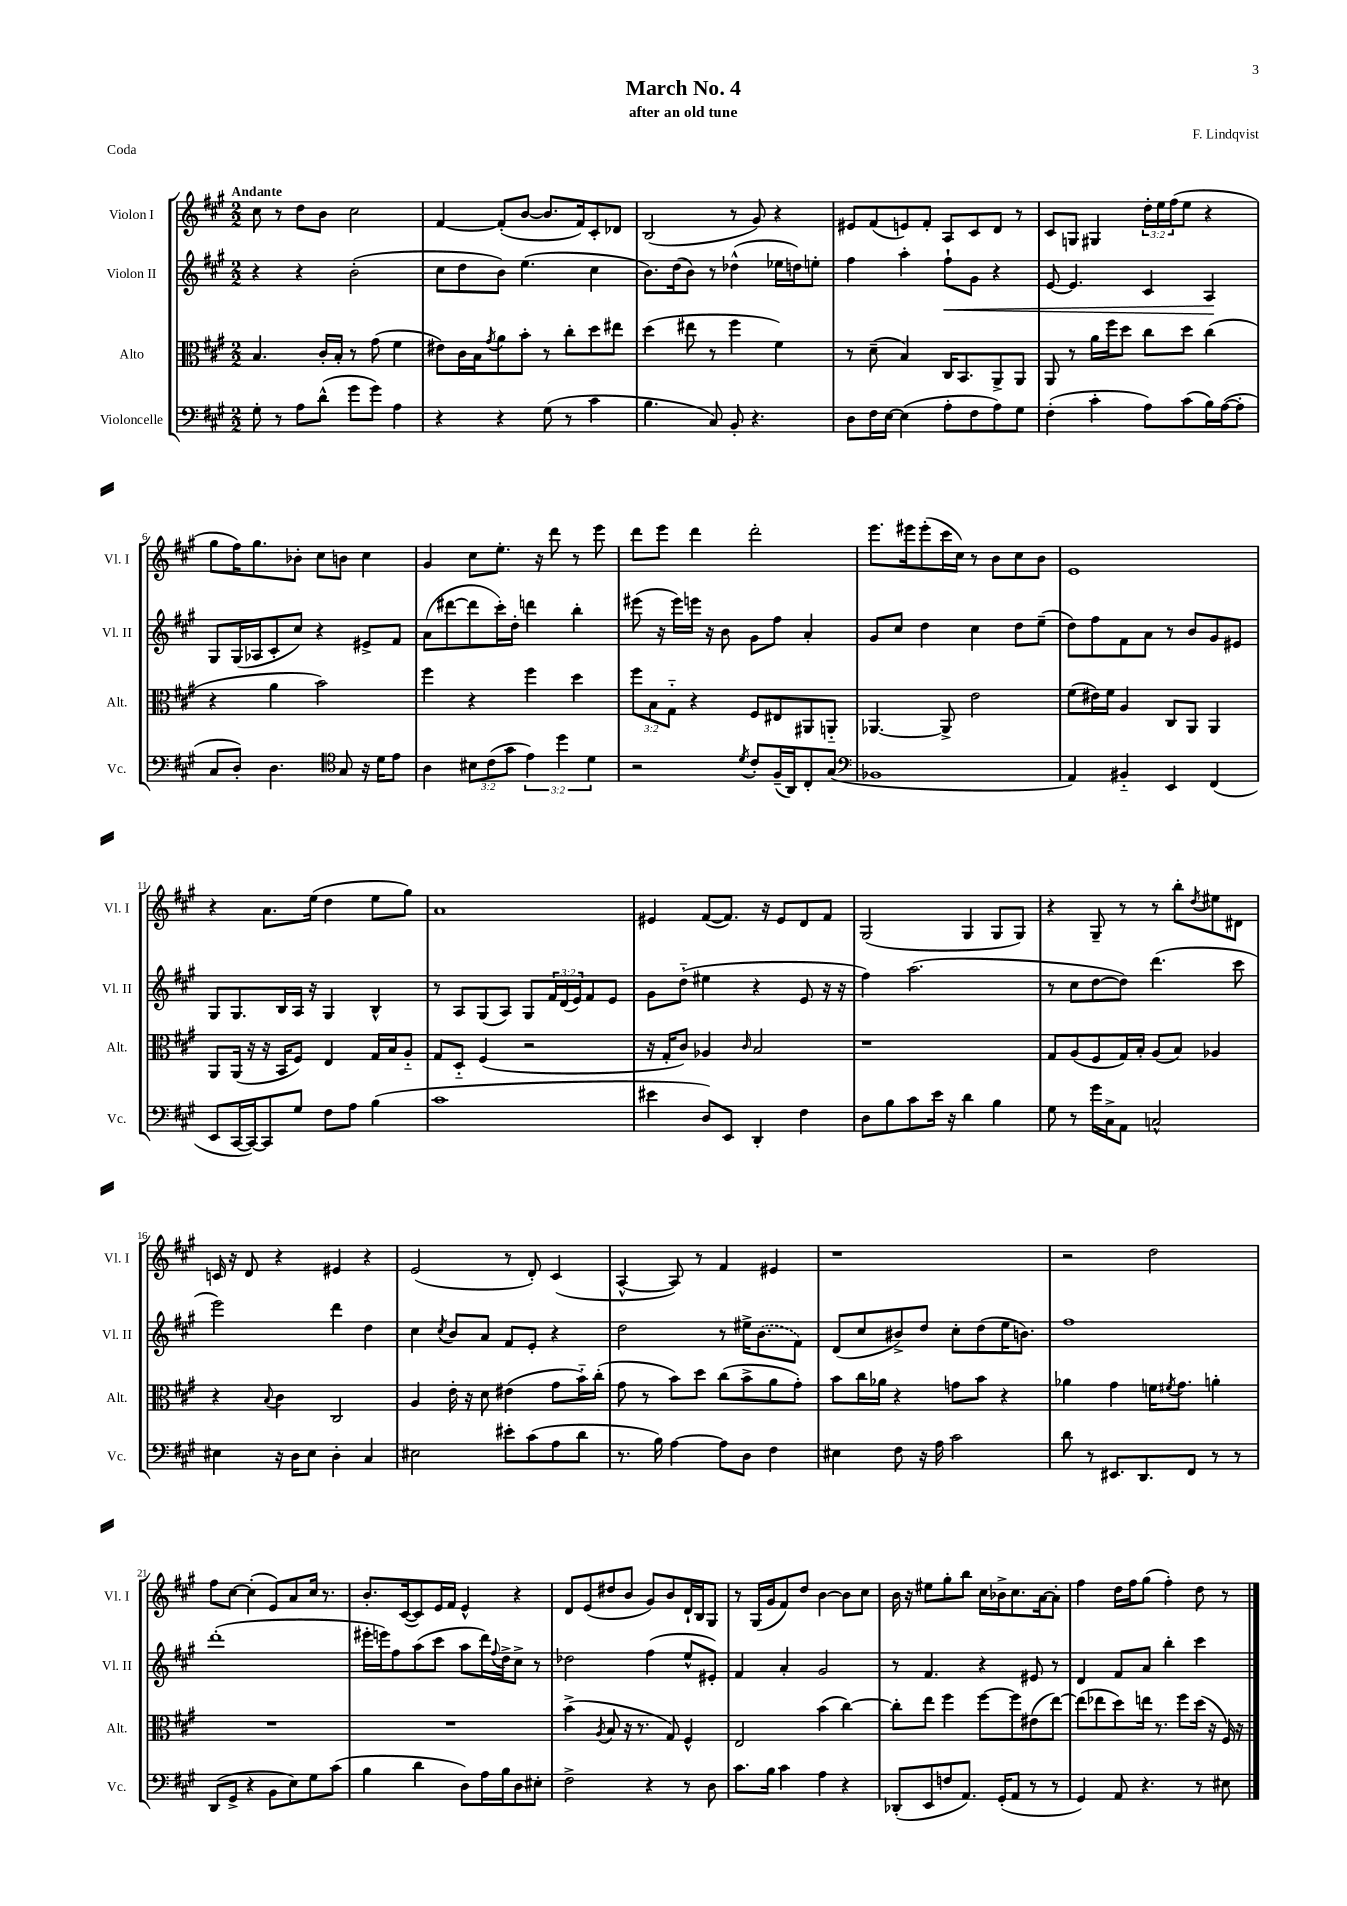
\header { title = "March No. 4" composer = "F. Lindqvist" subtitle = "after an old tune" piece = "Coda" }
<<
\new StaffGroup <<
\new Staff = "s0" \with { instrumentName = "Violon I" shortInstrumentName = "Vl. I" } {
    \clef treble \key a \major \numericTimeSignature \time 2/2 \override Staff.TupletNumber.text = #tuplet-number::calc-fraction-text \tempo "Andante"
    cis''8 r8 d''8 b'8 cis''2 |
    fis'4~ fis'8-.( b'8~ b'8. fis'16) cis'8-. des'8 |
    b2( r8 gis'8) r4 |
    eis'8 fis'8( e'8) fis'8-. a8 cis'8 d'8 r8 |
    cis'8 g8 gis4 \tuplet 3/2 { d''16-. e''16 fis''16( } e''8 r4 |
    gis''8 fis''16) gis''8. bes'8-. cis''8 b'8 cis''4 |
    gis'4 cis''8 e''8.-. r16 d'''8 r8 e'''8 |
    d'''8 e'''8 d'''4 d'''2-. |
    e'''8. eis'''16 eis'''8-.( cis'''16 cis''16) r8 b'8 cis''8 b'8 |
    e'1 |
    r4 a'8. e''16( d''4 e''8 gis''8) |
    a'1 |
    eis'4 fis'8~( fis'8.) r16 eis'8 d'8 fis'8 |
    gis2( gis4 gis8 gis8) |
    r4 gis8-- r8 r8 b''8-. \acciaccatura { d''8 } eis''8 dis'8 |
    c'16 r16 d'8 r4 eis'4 r4 |
    e'2( r8 d'8-.) cis'4( |
    a4~-^ a8) r8 fis'4 eis'4 |
    r1 |
    r2 d''2 |
    fis''8 cis''8~ cis''4-.( e'8) a'8 cis''16 r8. |
    b'8.-. cis'16~( cis'8) e'16 fis'16 e'4-^ r4 |
    d'8 e'8( dis''8 b'8 gis'8) b'8 d'16-! b16 gis8 |
    r8 gis16( gis'16 fis'8) d''8 b'4~ b'8 cis''8 |
    b'16 r16 eis''8 gis''8-. b''8 cis''16 bes'16-> cis''8. a'16~ a'8-. |
    fis''4 d''16 fis''16 gis''8( fis''4-.) d''8 r8 \bar "|." |
}
\new Staff = "s1" \with { instrumentName = "Violon II" shortInstrumentName = "Vl. II" } {
    \clef treble \key a \major \numericTimeSignature \time 2/2 \override Staff.TupletNumber.text = #tuplet-number::calc-fraction-text
    r4 r4 b'2-.( |
    cis''8 d''8 b'8) e''4.( cis''4 |
    b'8.) d''16( b'8) r8 des''4-^( ees''16 d''16) e''8-. |
    fis''4 a''4-. fis''8-!\< gis'8 r4 |
    e'8~ e'4. cis'4 a4\! |
    gis8 gis16( aes16 cis'8-. cis''8) r4 eis'8-> fis'8 |
    a'8( dis'''8~ dis'''8 cis'''16-.) d''16-. d'''4 b''4-. |
    eis'''8( r16 eis'''16) e'''16 r16 b'8 gis'8 fis''8 a'4-. |
    gis'8 cis''8 d''4 cis''4 d''8 e''8--( |
    d''8) fis''8 fis'8 a'8 r8 b'8 gis'8 eis'8 |
    gis8 gis8. b16 a16 r16 gis4 b4-^ |
    r8 a8 gis8( a8) gis8 \tuplet 3/2 { fis'16 d'16( e'16) } fis'8 e'8 |
    gis'8 d''8-_( eis''4 r4 e'8 r16 r16 |
    fis''4) a''2.( |
    r8 cis''8 d''8~ d''8) d'''4.( cis'''8 |
    e'''2) d'''4 d''4 |
    cis''4 \acciaccatura { cis''8 } b'8 a'8 fis'8 e'8-. r4 |
    d''2 r8 eis''16-> \once \slurDashed b'8.( fis'8) |
    d'8( cis''8 bis'8->) d''8 cis''8-. d''8( e''16 b'8.) |
    fis''1 |
    d'''1-.( |
    eis'''16-. e'''16) fis''8 a''8( cis'''8 a''8 d'''16) \appoggiatura { fis''8 } d''16-> cis''8-> r8 |
    des''2 fis''4( e''8-^ eis'8-.) |
    fis'4 a'4-. gis'2 |
    r8 fis'4. r4 eis'8 r8 |
    d'4 fis'8 a'8 b''4-. cis'''4 \bar "|." |
}
\new Staff = "s2" \with { instrumentName = "Alto" shortInstrumentName = "Alt." } {
    \clef alto \key a \major \numericTimeSignature \time 2/2 \override Staff.TupletNumber.text = #tuplet-number::calc-fraction-text
    b4. cis'16-. b16-. r8 gis'8( fis'4 |
    eis'8) cis'16 b16 \acciaccatura { gis'8 } a'8 b'8-. r8 cis''8-. d''8 eis''8 |
    d''4( eis''8 r8 fis''4 fis'4) |
    r8 d'8--( b4) cis16 b,8. a,8-> a,8 |
    a,8 r8 a'16 fis''16 d''8 cis''8 d''8 cis''4( |
    r4 a'4 b'2) |
    fis''4 r4 fis''4 d''4 |
    \tuplet 3/2 { fis''8 b8 gis8-_ } r4 fis8 eis8 ais,8 a,8-_ |
    aes,4.~ aes,8-> e'2 |
    fis'8( eis'16) fis'16 a4 cis8 a,8 a,4 |
    a,8 a,16( r16 r16 b,16 fis8) e4 gis16 b16 a8-_ |
    gis8 d8-_ fis4( r2 |
    r16 gis16-. cis'8) aes4 \grace { cis'16 } b2 |
    r1 |
    gis8 a8( fis8 gis16) b16-. a8( b8) aes4 |
    r4 \appoggiatura { b8 } cis'4 cis2 |
    a4 e'16-. r16 d'8 eis'4( gis'8 b'16-_) cis''16-.( |
    gis'8 r8 b'8) d''8 cis''8( b'8-> a'8 gis'8-.) |
    b'8 cis''16 aes'16 r4 g'8 b'8 r4 |
    aes'4 gis'4 f'16 \acciaccatura { fis'8 } gis'8. a'4-. |
    R1 |
    R1 |
    b'4->( \acciaccatura { a8 } b8 r16 r8. gis8) fis4-^ |
    e2 b'4( cis''4~) |
    cis''8-. e''8 fis''4 fis''8~ fis''8 eis'8( e''8~) |
    e''8( ees''8 d''8) e''16 r8. fis''8 d''16( r16 fis16) r16 \bar "|." |
}
\new Staff = "s3" \with { instrumentName = "Violoncelle" shortInstrumentName = "Vc." } {
    \clef bass \key a \major \numericTimeSignature \time 2/2 \override Staff.TupletNumber.text = #tuplet-number::calc-fraction-text
    gis8-. r8 a8 d'8-^( gis'8 gis'8) a4 |
    r4 r4 gis8( r8 cis'4 |
    b4. cis8) b,8-. r4. |
    d8 fis16 e16~ e4( a8-. fis8 a8) gis8 |
    fis4-.( cis'4-. a8) cis'8( b16) a16~( a8-. |
    cis8 d8-.) d4. \clef tenor gis8 r16 d'16 e'8 |
    a4 \tuplet 3/2 { bis8 cis'8( gis'8 } \tuplet 3/2 { e'4) d''4 d'4 } |
    r2 \acciaccatura { d'8 } cis'8-. fis16--( a,16) cis8-. gis8( |
    \clef bass bes,1 |
    a,4) bis,4-_ e,4 fis,4( |
    e,8 cis,16~ cis,16~) cis,8 gis8 fis8 a8 b4( |
    cis'1 |
    eis'4 d8) e,8 d,4-. fis4 |
    d8 b8 cis'8 e'16 r16 d'4 b4 |
    gis8 r8 gis'16 cis16-> a,8 c2-^ |
    eis4 r16 d16 eis8 d4-. cis4 |
    eis2 eis'8-. cis'8( a8 d'8 |
    r8. b16) a4~ a8 d8 fis4 |
    eis4 fis8 r16 a16 cis'2 |
    d'8 r8 eis,8. d,8. fis,8 r8 r8 |
    d,8( gis,8-> r4 b,8 e8) gis8 cis'8( |
    b4 d'4 d8) a16 b16 d8 eis8-. |
    fis2-> r4 r8 d8 |
    cis'8. b16 cis'4 a4 r4 |
    des,8-.( e,8 f8 a,8.) gis,16-.( a,8 r8 r8 |
    gis,4) a,8 r4. r8 eis8 \bar "|." |
}
>>
>>
